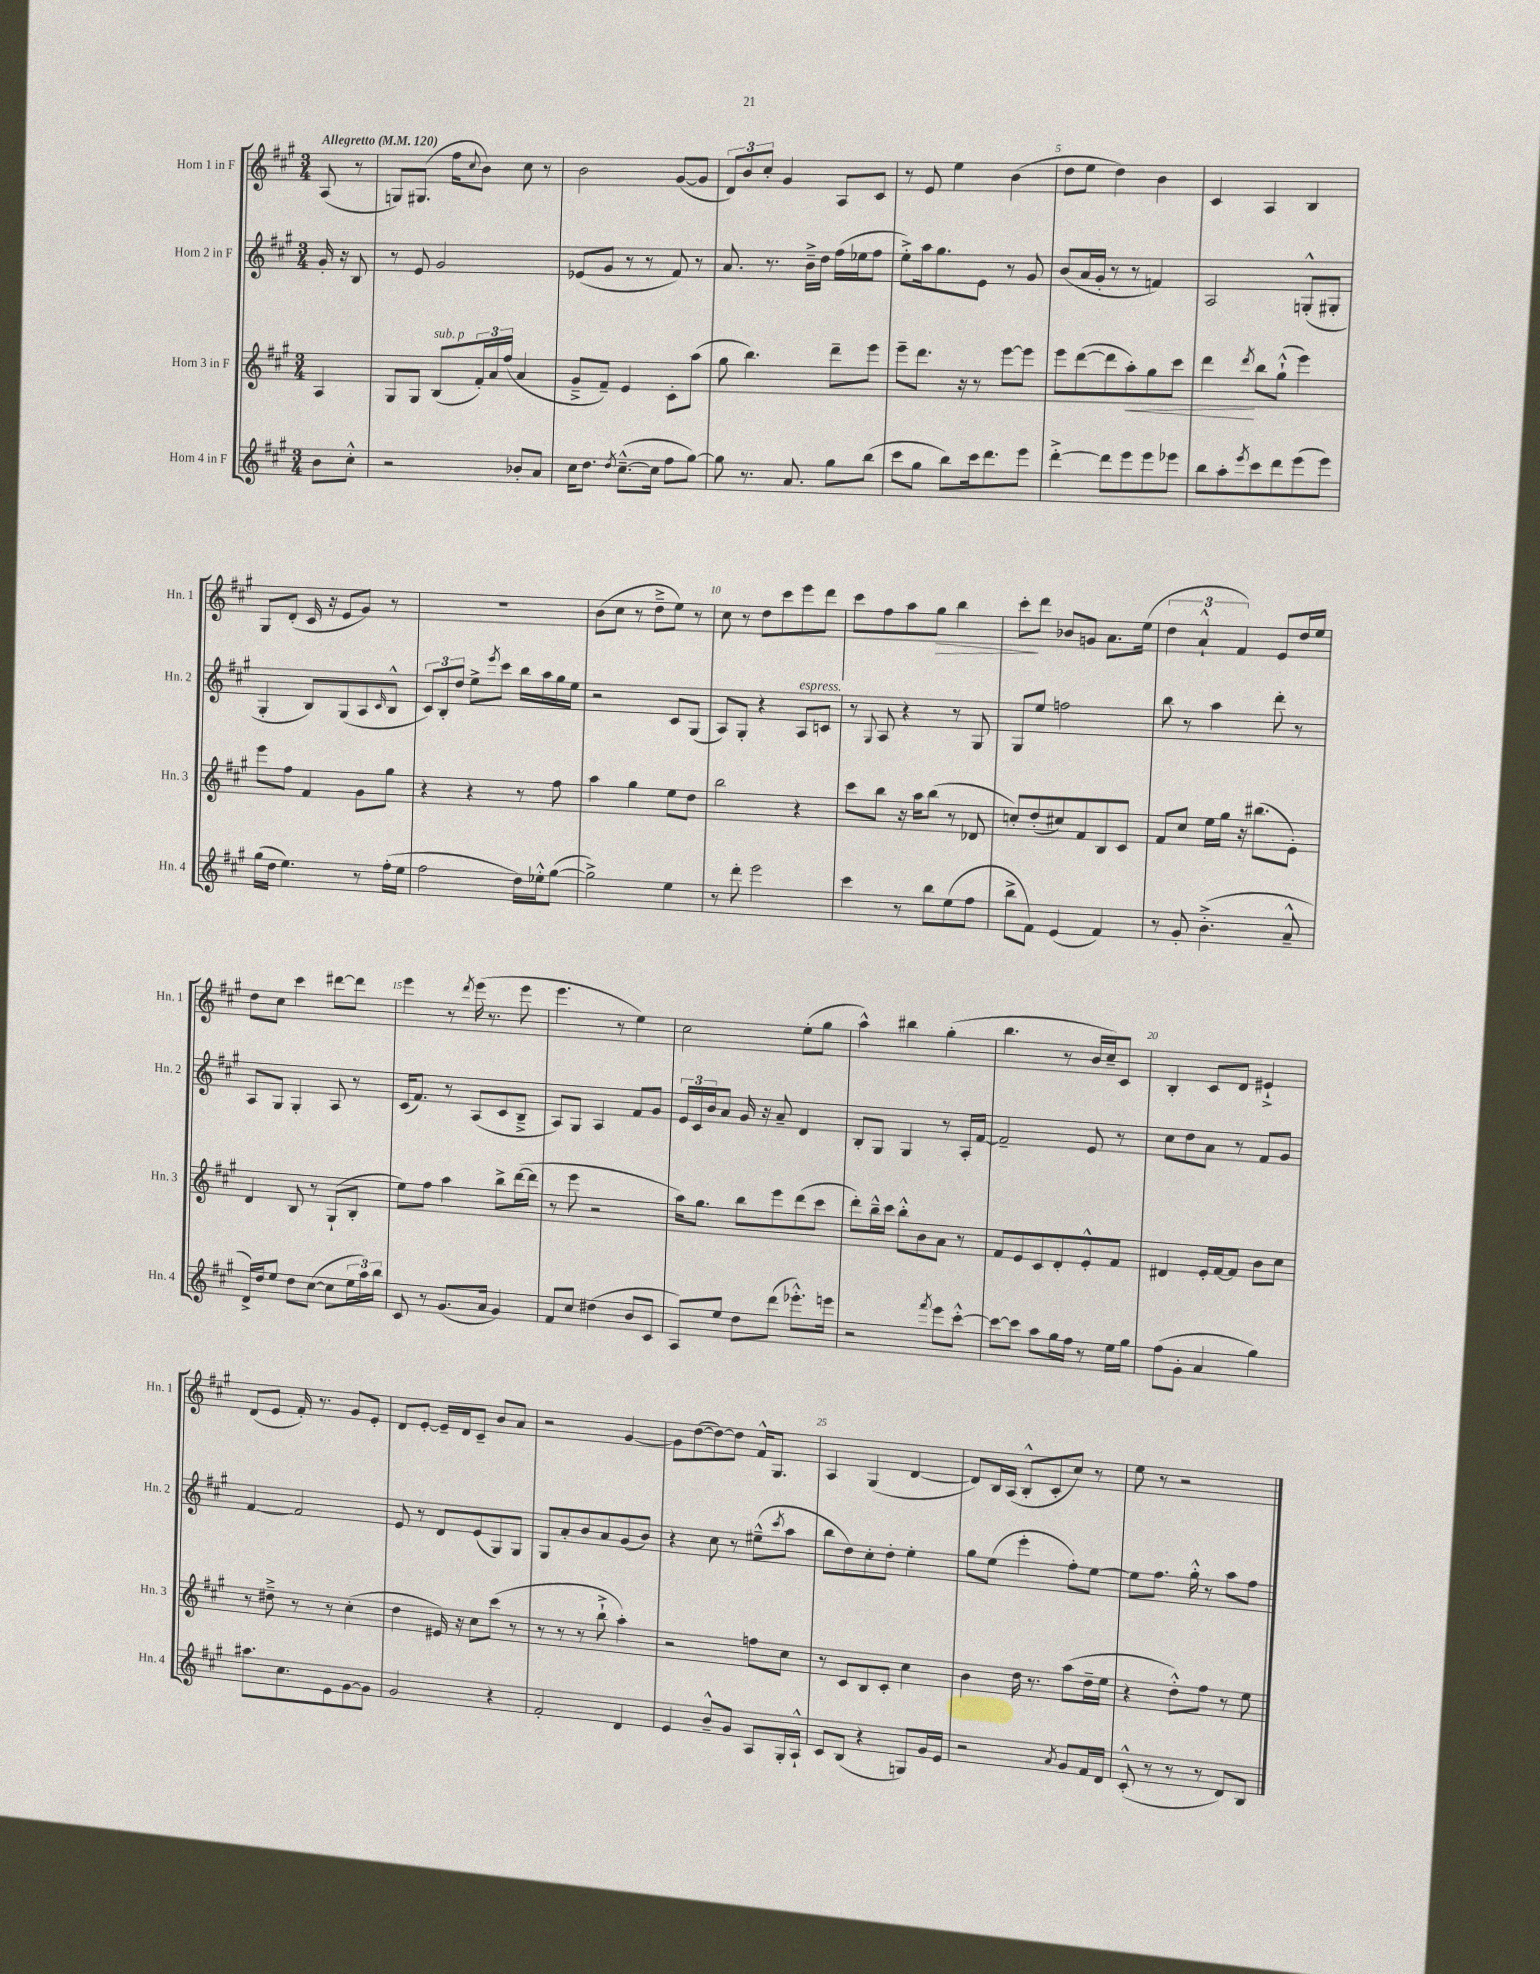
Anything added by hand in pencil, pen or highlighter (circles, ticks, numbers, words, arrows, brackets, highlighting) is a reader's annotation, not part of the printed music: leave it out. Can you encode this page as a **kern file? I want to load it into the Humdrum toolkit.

**kern	**kern	**kern	**kern
*staff4	*staff3	*staff2	*staff1
*clefG2	*clefG2	*clefG2	*clefG2
*k[f#c#g#]	*k[f#c#g#]	*k[f#c#g#]	*k[f#c#g#]
*M3/4	*M3/4	*M3/4	*M3/4
*MM120	*MM120	*MM120	*MM120
8b	4A	16g#'	(8A
.	.	16r	.
8cc#'^^	.	8B	8r
=	=	=	=
2r	8G#	8r	8G)
.	8G#	8e	(8.G#
.	(8B	2g#	.
.	.	.	16ff#
.	.	.	8qqcc#
.	24f#')	.	8b)
.	24a	.	.
.	(24ff#	.	.
8b-'	4a	.	8cc#
8a	.	.	8r
=	=	=	=
16cc#	8g#~^	(8e-	2b
8.dd	.	.	.
.	8f#~)	8g#	.
8qdd	.	.	.
([8.cc#~^^	4e	8r	.
.	.	8r	.
16cc#]	.	.	.
8ff#	8c#'	8f#)	([8g#
[8gg#)	(8aa	8r	8g#]
=	=	=	=
8gg#]	8gg#	8.a	12d)
.	.	.	12b
8.r	4.bb)	.	.
.	.	.	12cc#'
.	.	8.r	.
.	.	.	4g#
8.a	.	.	.
.	.	16b~^	.
.	.	16dd	.
8gg#	8ddd~	(16ff#	8A
.	.	16ee-	.
(8bb	8eee	8ff#	8c#
=	=	=	=
8ccc#	8eee~	8ee'^)	8r
8gg#	8.ddd	16aa	8e
.	.	8.gg#	.
8bb)	.	.	4ee
.	16r	.	.
16ccc#	8r	8e	.
8.ddd	.	.	.
.	[8eee	8r	(4b
8eee	8eee]	8g#	.
=	=	=	=
[4ddd'^	8eee	(8b	8dd
.	([8ddd	16a	8ee
.	.	16g#'	.
8ddd]	8ddd]	8r	4dd)
8eee	8aa')	8r	.
8eee	8gg#	4f)	4b
8eee-	8ccc#	.	.
=	=	=	=
8bb	4ddd	2A	4c#
8aa'	.	.	.
8qeee	8qddd	.	.
8ccc#	8bb	.	4A
8ddd	(8gg#`^^	.	.
(8eee	4eee)	(8G'^^	4B
8eee)	.	8G#'	.
=	=	=	=
(16gg#	8eee	4G#'	8G#
16dd	.	.	.
4.ee)	8ff#	.	(8d'
.	4f#	8B)	16c#
.	.	.	16r
.	.	(8G#	8e
8r	8g#	8A	8g#)
.	.	16qqc#	.
(16ff#'	8gg#	8B^^	8r
16ee	.	.	.
=	=	=	=
2ff#	4r	12c#)	2.r
.	.	12B'	.
.	.	12dd	.
.	4r	8ee^	.
.	.	8qeee	.
.	.	8ccc#	.
16dd)	8r	16bb	.
16ee-'^^	.	16aa	.
([8gg#	8ff#	16gg#	.
.	.	16ee	.
=	=	=	=
2gg#^])	4aa	2r	(8b
.	.	.	8cc#
.	4gg#	.	8r
.	.	.	8dd~^
4ee	8ee	8c#	8ee)
.	8dd	(8G#	8r
=	=	=	=
8r	2bb	8A)	8cc#
8ddd'	.	8G#'	8r
2eee	.	4r	8dd
.	.	.	8ccc#
.	4r	8A	8eee
.	.	8c	8ddd
=	=	=	=
4ccc#	8ccc#	8r	8ccc#
.	.	8qqG#	.
.	8bb	8A	8ff#
8r	16r	4r	8aa
.	16aa	.	.
8bb	(8bb	.	8gg#
(8ee	8r	8r	4bb
8ff#	8d-	8G#	.
=	=	=	=
8bb^	8cc')	8G#	8ccc#'
8f#)	(8dd'	8ee	8ddd
(4e	8cc#)	2ff	8b-
.	8f#	.	8g
4f#)	8B	.	8.a
.	8c#	.	.
.	.	.	(16ee
=	=	=	=
8r	8f#	8bb	6dd
8g#'	8cc#	8r	.
.	.	.	6a`^^
(4.b'^	16ee	4aa	.
.	16gg#	.	.
.	.	.	6f#)
.	16r	.	.
.	(8.bb#	.	.
.	.	8ddd'	8e
8a~^^	8e')	8r	16dd
.	.	.	16ee
=	=	=	=
16d^)	4d	8A	8dd
16dd	.	.	.
8ee	.	8G#	8cc#
8dd	8B	4G#'	4ccc#
([8cc#	8r	.	.
8cc#]	(8G#`	8A	[8ddd#
24ee	8B'	8r	8ddd#]
24aa)	.	.	.
24bb	.	.	.
=	=	=	=
8c#	8ee)	(16c#	4eee
.	.	8.f#)	.
8r	8ff#	.	.
(8.g#	4aa	8r	8r
.	.	.	8qddd
.	.	(8A	(16eee
16a	.	.	8.r
4g#)	8bb^	8c#	.
.	([16ddd	8B~^	8eee
.	16ddd]	.	.
=	=	=	=
8f#	8r	8A)	4.eee
8cc#	8eee	8G#	.
(4dd#	2r	4A	.
.	.	.	8r
8b	.	8f#	4ee)
8c#	.	8g#	.
=	=	=	=
8A)	16aa)	24e	2cc#
.	.	24c#	.
.	8.gg#	.	.
.	.	24b	.
8ee	.	8a	.
8dd	8bb	16g#	.
.	.	16r	.
(8ddd	8eee	8a~	.
8.eee-'^^)	(8ddd	4d	(8ee'
.	8ccc#	.	8gg#
16eee	.	.	.
=	=	=	=
2r	8ddd')	8B'	4aa^^)
.	16bb~^^	8G#	.
.	16ccc#	.	.
.	8bb'^^	4G#	4bb#
.	8b	.	.
8qfff#	.	.	.
8eee	8a	8r	(4gg#'
[8ccc#'^^	8r	16A'	.
.	.	[16f#	.
=	=	=	=
8ccc#_	8f#	2f#~]	4.bb
8ccc#]	8e	.	.
8aa	8c#	.	.
16gg#	8d'	.	8r
16ff#	.	.	.
8r	8e'^^	8e	16b
.	.	.	16cc#~)
16ee	8f#	8r	8c#
16gg#	.	.	.
=	=	=	=
(8ff#	4d#	8cc#	4B'
8g#'	.	8dd	.
4a	16e'	8a	8c#
.	[16f#	.	.
.	8f#]	8r	8d
4gg#)	8b	8f#	4e#`^
.	8cc#	8g#	.
=	=	=	=
8.aa#	8r	[4f#	(8d
.	8dd#~^	.	8e
8.cc#	.	.	.
.	8r	2f#]	16f#')
.	.	.	8.r
8e	8r	.	.
[8g#	(4cc#'	.	8g#
8g#]	.	.	8e'
=	=	=	=
2g#	4dd	8e	8d
.	.	8r	[8e'
.	16e#)	8d	16e~]
.	16r	.	16d
.	8cc#	(8e	8c#~
4r	(8ccc#	8G#)	8b
.	8r	8G#	8a
=	=	=	=
2f#'	8r	8G#	2r
.	8r	8a'	.
.	8r	8b	.
.	8bb`^	8a	.
4d	4aa')	(8g#	[4g#
.	.	8b)	.
=	=	=	=
4e	2r	4r	8g#]
.	.	.	([8dd
8b~^^	.	8cc#	8dd_)
8g#	.	8r	8dd]
8A	8ff	(8ee#~^^	16f#^^
.	.	.	8.G#
.	.	8qccc#	.
16G#'	8cc#	8aa	.
16A`^^	.	.	.
=	=	=	=
8c#	8r	8bb	4A
(8B	8c#	8dd)	.
4r	8B	8cc#'	(4G#
.	8c#'	8dd'	.
8G)	4cc#	4ee'	[4d
16g#	.	.	.
16e	.	.	.
=	=	=	=
2r	4b	8gg#	8d])
.	.	(8ee	16B
.	.	.	(16A
.	16dd	4eee'	8B'^^
.	8.r	.	.
.	.	.	8c#'
8qa	.	.	.
8g#	(8aa	8ff#')	8cc#)
16f#	16dd~	[8ee	8r
16d	16ee	.	.
=	=	=	=
(8c#'^^	4r	8ee]	8ee
8r	.	8.ff#	8r
8r	8dd'^^)	.	2r
.	.	16gg#'^^	.
8r	8ff#	8r	.
8d)	8r	8aa	.
8B	8ee	8ff#	.
==	==	==	==
*-	*-	*-	*-
